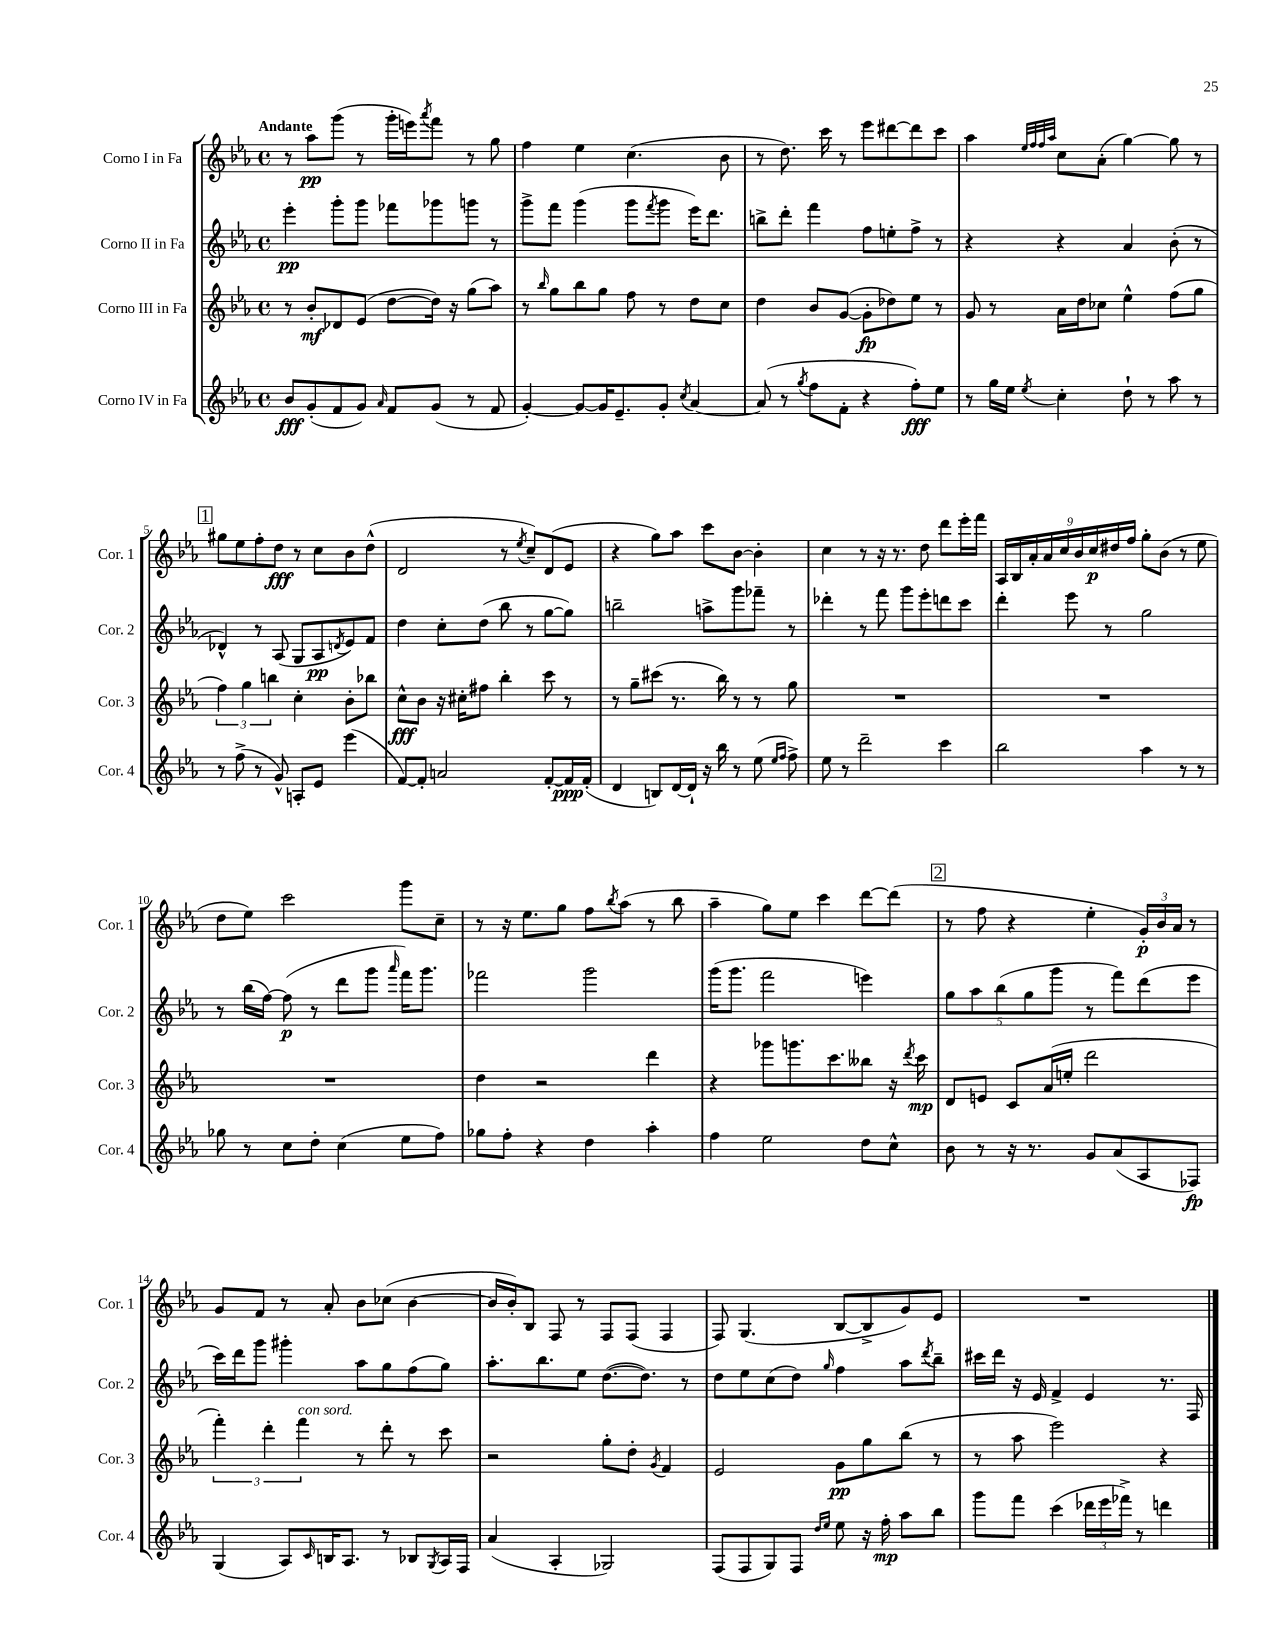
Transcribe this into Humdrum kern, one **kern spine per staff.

**kern	**kern	**kern	**kern
*staff4	*staff3	*staff2	*staff1
*clefG2	*clefG2	*clefG2	*clefG2
*k[b-e-a-]	*k[b-e-a-]	*k[b-e-a-]	*k[b-e-a-]
*M4/4	*M4/4	*M4/4	*M4/4
*met(c)	*met(c)	*met(c)	*met(c)
8b-	8r	4eee-'	8r
(8g'	8b-'	.	8aa-
8f	8d-	8ggg'	(8ggg
8g)	(8e-	8ggg	8r
16qqa-	.	.	.
8f	[8dd	8fff-	16ggg'
.	.	.	16eee)
.	.	.	8qaaa-
(8g	16dd])	8ggg-	8fff
.	16r	.	.
8r	(8gg	8ggg	8r
8f	8aa-)	8r	8gg
=	=	=	=
[4g')	8r	8ggg^	4ff
.	16qqbb-	.	.
.	8gg	8fff	.
8g_	8bb-	(4ggg	4ee-
16g]	8gg	.	.
8.e-~	.	.	.
.	8ff	8ggg	(4.cc
.	.	8qfff	.
8g'	8r	8ggg	.
8qcc	.	.	.
[4a-	8dd	16eee-)	.
.	.	8.ddd	.
.	8cc	.	8b-
=	=	=	=
(8a-]	4dd	8bb^	8r
8r	.	8ddd'	8.dd)
8qgg	.	.	.
8ff	8b-	4fff	.
.	.	.	16ccc
8f'	([8g	.	8r
4r	8g']	8ff	8eee-
.	8dd-)	8ee'	[8ddd#
8ff')	8ee-	8ff^	8ddd#]
8ee-	8r	8r	8ccc
=	=	=	=
8r	8g	4r	4aa-
16gg	8r	.	.
16ee-	.	.	.
.	.	.	32qqee-
.	.	.	32qqff
.	.	.	32qqff
8qee-	.	.	32qqaa-
4cc'	16a-	4r	8cc
.	16dd	.	.
.	8cc-	.	(8a-'
8dd`	4ee-^^	4a-	[4gg)
8r	.	.	.
8aa-	(8ff	(8b-'	8gg]
8r	8gg	8r	8r
=	=	=	=
8r	6ff)	4d-^^)	8gg#
(8ff^	.	.	8ee-
.	6gg	.	.
8r	.	8r	8ff'
.	6bb	.	.
8g^^)	.	(8A-	8dd
8A'	4cc'	8G	8r
8e-	.	8A-	8cc
.	.	8qd	.
(4eee-	8b-'	8e-)	8b-
.	8bb-	8f	(8dd^^
=	=	=	=
[8f)	8cc^^	4dd	2d
8f']	8b-	.	.
2a	16r	8cc'	.
.	16cc#'	.	.
.	8ff#	(8dd	.
.	4bb-'	8bb-	8r
.	.	.	8qee-
.	.	8r	8cc~)
[8f'	8ccc	[8gg	(8d
16f]	8r	8gg])	8e-
(16f'	.	.	.
=	=	=	=
4d	8r	2bb~	4r
.	8gg~	.	.
8B)	(8ccc#	.	8gg)
[16d	8.r	.	8aa-
16d`]	.	.	.
16r	.	8aa^	8ccc
16bb-	16bb-)	.	.
8r	8r	8ggg	[8b-
(8ee-	8r	8fff-~	4b-']
16qqee-	.	.	.
16qqff	.	.	.
8ff^)	8gg	8r	.
=	=	=	=
8ee-	1r	4ddd-'	4cc
8r	.	.	.
2ddd~	.	8r	8r
.	.	8fff	16r
.	.	.	8.r
.	.	8ggg	.
.	.	8eee-'	8dd
4ccc	.	8ddd	8ddd
.	.	8ccc	16eee-'
.	.	.	16fff
=	=	=	=
2bb-	1r	4ddd'	18A-
.	.	.	18B-
.	.	.	18a-'
.	.	.	18a-
.	.	.	18cc
.	.	8eee-	.
.	.	.	18b-
.	.	.	18cc
.	.	8r	.
.	.	.	18dd#
.	.	.	18ff
4aa-	.	2gg	8gg'
.	.	.	(8b-
8r	.	.	8r
8r	.	.	8ee-
=	=	=	=
8gg-	1r	8r	8dd
8r	.	(16bb-	8ee-)
.	.	[16ff)	.
8cc	.	(8ff]	2ccc
8dd'	.	8r	.
(4cc	.	8ddd	.
.	.	8ggg	.
.	.	16qqaaa-	.
8ee-	.	16fff)	8ggg
.	.	8.ggg	.
8ff)	.	.	8cc~
=	=	=	=
8gg-	4dd	2fff-	8r
8ff'	.	.	16r
.	.	.	8.ee-
4r	2r	.	.
.	.	.	8gg
4dd	.	2ggg	8ff
.	.	.	8qbb-
.	.	.	(8aa-
4aa-'	4ddd	.	8r
.	.	.	8bb-
=	=	=	=
4ff	4r	(16ggg	4aa-~
.	.	8.ggg	.
2ee-	8ggg-	2fff	8gg)
.	8.ggg	.	8ee-
.	.	.	4ccc
.	8.ccc	.	.
8dd	8bb--	4eee)	[8ddd
8cc^^	16r	.	(8ddd]
.	8qddd	.	.
.	16ccc	.	.
=	=	=	=
8b-	8d	10gg	8r
.	.	10aa-	.
8r	8e	.	8ff
.	.	(10bb-	.
16r	8c	.	4r
.	.	10gg	.
8.r	.	.	.
.	(16a-	.	.
.	.	10ggg	.
.	16ee'	.	.
8g	2ddd	8r	4ee-'
(8a-	.	8fff)	.
8A-	.	(8ddd	24g')
.	.	.	24b-
.	.	.	24a-
8F-)	.	8eee-	8r
=	=	=	=
(4G	6fff')	16ccc)	8g
.	.	16ddd	.
.	.	8ggg	8f
.	6ddd'	.	.
8A-)	.	4ggg#'	8r
.	6fff	.	.
16qqc	.	.	.
16B	.	.	8a-'
8.A-	.	.	.
.	8r	8aa-	8b-
8r	8ddd'	8gg	(8cc-
8B-	8r	(8ff	[4b-
8qG	.	.	.
16A-	8ccc	8gg)	.
16F	.	.	.
=	=	=	=
(4a-	2r	8.aa-'	16b-]
.	.	.	16b-')
.	.	.	8B-
.	.	8.bb-	.
4A-'	.	.	8F
.	.	8ee-	8r
2G-)	8gg'	([8.dd	8F
.	8dd'	.	(8F
.	.	8.dd])	.
.	8qg	.	.
.	4f	.	4F
.	.	8r	.
=	=	=	=
(8F	2e-	8dd	8F)
8F	.	8ee-	(4.G
8G)	.	(8cc	.
8F	.	8dd)	.
16qqdd	.	.	.
16qqee-	.	16qqgg	.
8ee-	8g	4ff	[8B-
16r	8gg	.	8B-^]
16ff'	.	.	.
8aa-	(8bb-	8aa-	8g)
.	.	8qddd	.
8bb-	8r	8bb-~	8e-
=	=	=	=
8ggg	8r	16ccc#	1r
.	.	16ddd	.
8fff	8aa-	16r	.
.	.	16e-	.
(4ccc	2eee-)	4f^	.
24ddd-	.	4e-	.
24eee-	.	.	.
24fff-^)	.	.	.
8r	.	.	.
4ddd	4r	8.r	.
.	.	16F	.
==	==	==	==
*-	*-	*-	*-
